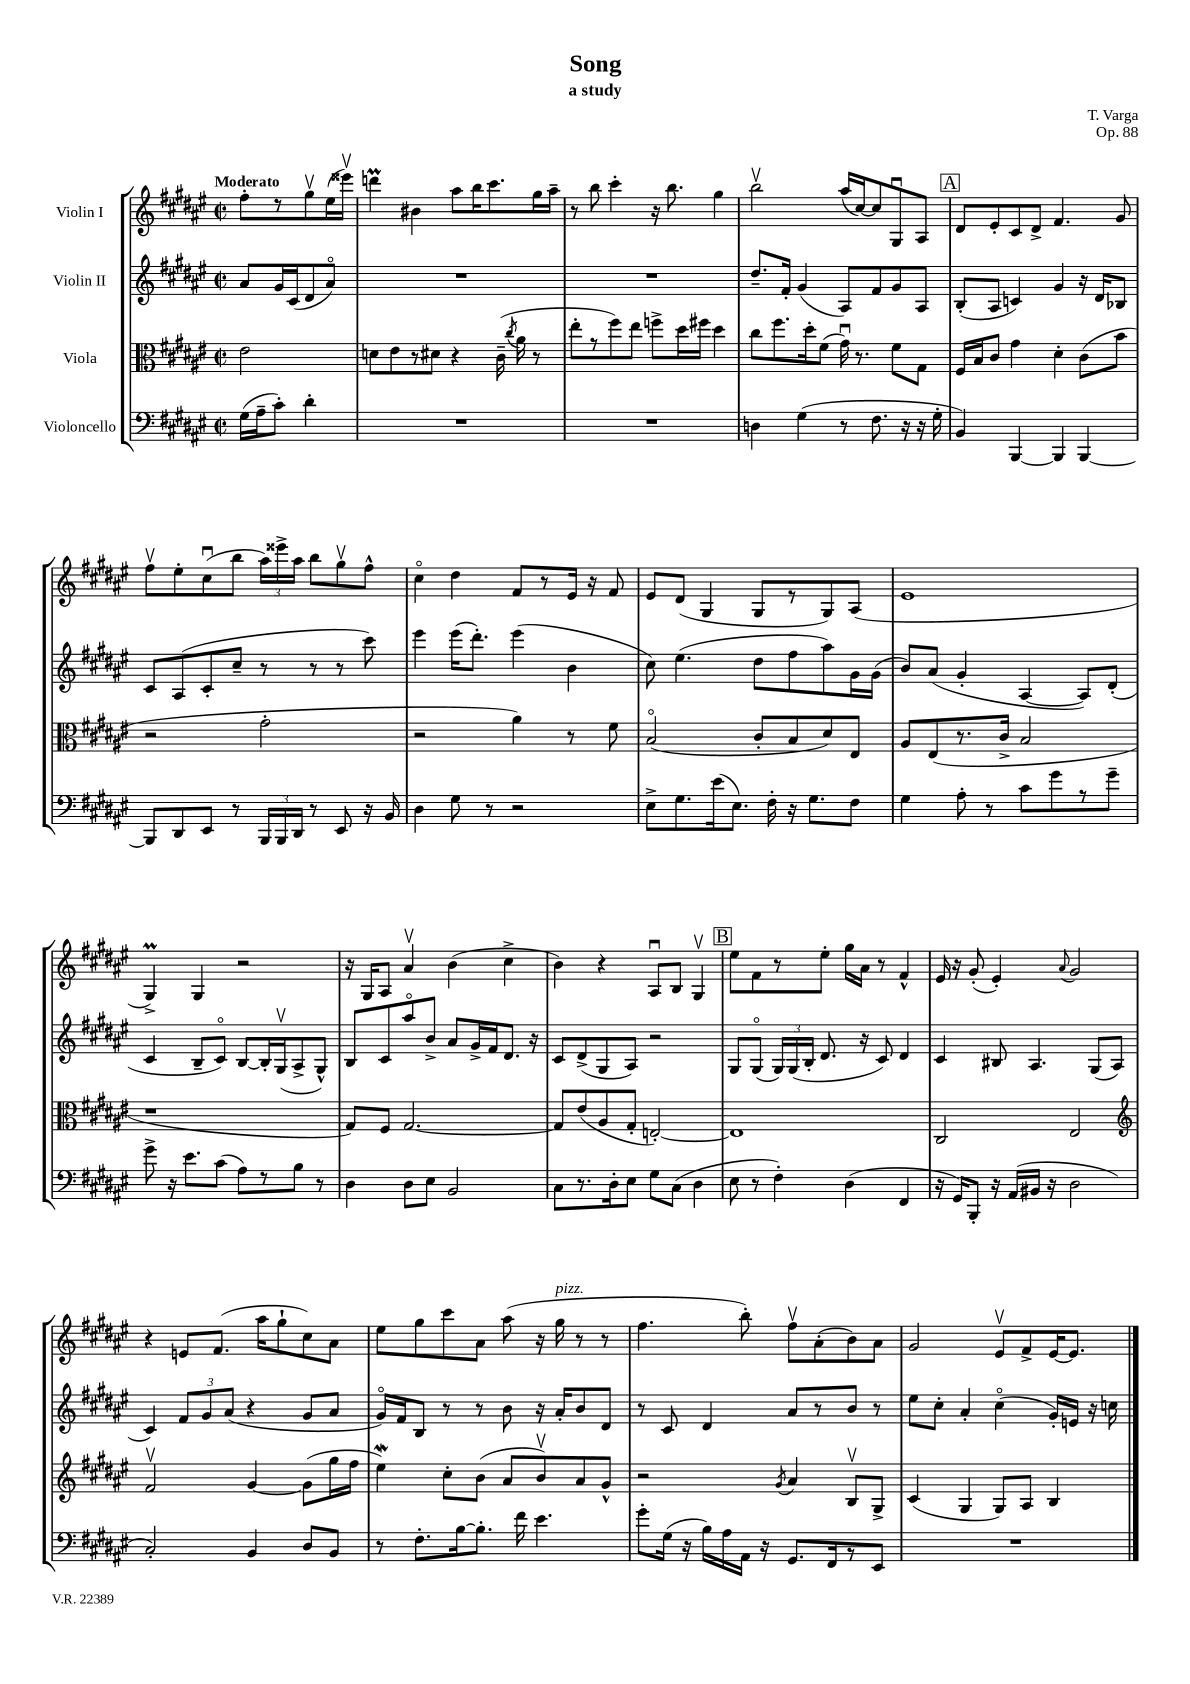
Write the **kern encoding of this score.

**kern	**kern	**kern	**kern
*staff4	*staff3	*staff2	*staff1
*clefF4	*clefC3	*clefG2	*clefG2
*k[f#c#g#d#a#e#]	*k[f#c#g#d#a#e#]	*k[f#c#g#d#a#e#]	*k[f#c#g#d#a#e#]
*M2/2	*M2/2	*M2/2	*M2/2
*met(c|)	*met(c|)	*met(c|)	*met(c|)
(16G#	2e#	8a#	8ff#'
16A#~	.	.	.
8c#')	.	16g#	8r
.	.	(16c#	.
4d#'	.	8d#	8gg#v
.	.	8a#o)	(16ee#
.	.	.	16eee##v)
=	=	=	=
1r	8d	1r	4ddd
.	8e#	.	.
.	8r	.	4b#
.	8d#	.	.
.	4r	.	8aa#
.	.	.	16bb
.	.	.	8.ccc#
.	(16c#~	.	.
.	8qcc#	.	.
.	16a#	.	.
.	8r	.	16gg#
.	.	.	16aa#~
=	=	=	=
1r	8ee#'	1r	8r
.	8r	.	8bb
.	8ff#)	.	4ccc#'
.	8ee#	.	.
.	8ff^	.	16r
.	.	.	8.bb
.	16dd#	.	.
.	16ff#	.	.
.	4dd#	.	4gg#
=	=	=	=
4D	8cc#	8.dd#~	2bbv
.	8.ff#	.	.
.	.	16f#'	.
(4G#	.	(4g#	.
.	16dd#'	.	.
.	(8f#	.	.
8r	16g#u)	8A#)	(16aa#
.	8.r	.	[16cc#)
8.F#	.	8f#	8cc#]
.	8f#	8g#	8G#u
16r	.	.	.
16r	8G#	8A#	8A#
16G#'	.	.	.
=	=	=	=
4BB)	16F#	(8B'	8d#
.	16B	.	.
.	8c#	8A#	8e#'
[4BBB	4g#	4c)	8c#
.	.	.	8d#^
4BBB]	4d#'	4g#	4.f#
[4BBB	(8c#	16r	.
.	.	16d#	.
.	8b	8B-	8g#
=	=	=	=
8BBB]	2r	8c#	8ff#v
8DD#	.	(8A#	8ee#'
8EE#	.	8c#'	(8cc#u
8r	.	8cc#~	8bb
24BBB	2g#'	8r	24aa#)
24BBB	.	.	24eee##^
24DD#	.	.	24aa#
8r	.	8r	8bb
8EE#	.	8r	8gg#v
16r	.	8ccc#)	8ff#^^
16BB	.	.	.
=	=	=	=
4D#	2r	4eee#	4cc#o
8G#	.	(16eee#	4dd#
.	.	8.ddd#')	.
8r	.	.	.
2r	4a#)	(4eee#	8f#
.	.	.	8r
.	8r	4b	16e#
.	.	.	16r
.	8f#	.	8f#
=	=	=	=
8E#^	(2Bo	8cc#)	8e#
8.G#	.	(4.ee#	(8d#
.	.	.	4G#
(16e#	.	.	.
8.E#)	.	.	.
.	8c#'	8dd#	8G#
16F#'	.	.	.
16r	8B	8ff#	8r
8.G#	.	.	.
.	8d#)	8aa#)	8G#)
8F#	8E#	16g#	(8A#
.	.	(16g#	.
=	=	=	=
4G#	8A#	8b)	1e#
.	(8E#	(8a#	.
8A#'	8.r	4g#'	.
8r	.	.	.
.	16c#^	.	.
8c#	2B	[4A#	.
8g#	.	.	.
8r	.	8A#])	.
8g#~	.	(8d#'	.
=	=	=	=
8g#^	1r	4c#	4G#^)
16r	.	.	.
8.e#	.	.	.
.	.	8B~	4G#
(8c#	.	8c#o)	.
8A#)	.	[8B	2r
8r	.	16B']	.
.	.	(16G#v	.
8B	.	8A#^	.
8r	.	8G#^^)	.
=	=	=	=
4D#	8G#)	8B	16r
.	.	.	16G#
.	8F#	8c#	8A#
8D#	[2.G#	8aa#o	4a#v
8E#	.	8b^	.
2BB	.	8a#	(4b
.	.	16g#^	.
.	.	16f#	.
.	.	8.d#	4cc#^
.	.	16r	.
=	=	=	=
8C#	8G#]	8c#	4b)
8.r	(8e#	(8d#^	.
.	8A#	8G#	4r
16D#'	.	.	.
8E#	8G#'	8A#)	.
8G#	[2E')	2r	8A#u
(8C#	.	.	8B
4D#	.	.	4G#v
=	=	=	=
8E#	1E]	8G#	8ee#
8r	.	(8G#o	8f#
4F#')	.	24G#)	8r
.	.	(24G#	.
.	.	24B'	.
.	.	8.d#	8ee#'
(4D#	.	.	16gg#
.	.	16r	16a#
.	.	8c#)	8r
4FF#	.	4d#	4f#^^
=	=	=	=
16r	2C#	4c#	16e#
16GG#)	.	.	16r
8BBB'	.	.	(8g#'
16r	.	8B#	4e#')
(16AA#	.	.	.
16BB#	.	4.A#	.
16r	.	.	.
.	.	.	8qqa#
2D#	2E#	.	2g#
.	.	(8G#	.
.	.	8A#	.
=	=	=	=
*	*clefG2	*	*
2C#')	2f#v	4c#)	4r
.	.	12f#	8e
.	.	12g#	.
.	.	.	(8.f#
.	.	(12a#	.
4BB	[4g#	4r	.
.	.	.	16aa#
.	.	.	8gg#`
8D#	(8g#]	8g#	8cc#)
8BB	16gg#	8a#	8a#
.	16ff#	.	.
=	=	=	=
8r	4ee#)	16g#o)	8ee#
.	.	16f#	.
8.F#'	.	8B	8gg#
.	8cc#'	8r	8ccc#
[16B	.	.	.
8.B']	(8b	8r	8a#
.	8a#	8b	(8aa#
16f#	.	.	.
4.e#	8bv)	16r	16r
.	.	16a#'	16gg#
.	8a#	8b	8r
.	8g#^^	8d#	8r
=	=	=	=
8g#'	2r	8r	4.ff#
(16G#	.	8c#	.
16r	.	.	.
16B)	.	4d#	.
16A#	.	.	.
16AA#	.	.	8bb')
16r	.	.	.
.	8qg#	.	.
8.GG#	4a#	8a#	8ff#v
.	.	8r	(8a#'
16FF#	.	.	.
8r	8Bv	8b	8b)
8EE#	8G#^	8r	8a#
=	=	=	=
1r	(4c#	8ee#	2g#
.	.	8cc#'	.
.	4G#	4a#'	.
.	8G#)	(4cc#o	8e#v
.	8A#	.	8f#^
.	4B	16g#')	[16e#
.	.	16e	8.e#]
.	.	16r	.
.	.	16cc	.
==	==	==	==
*-	*-	*-	*-
